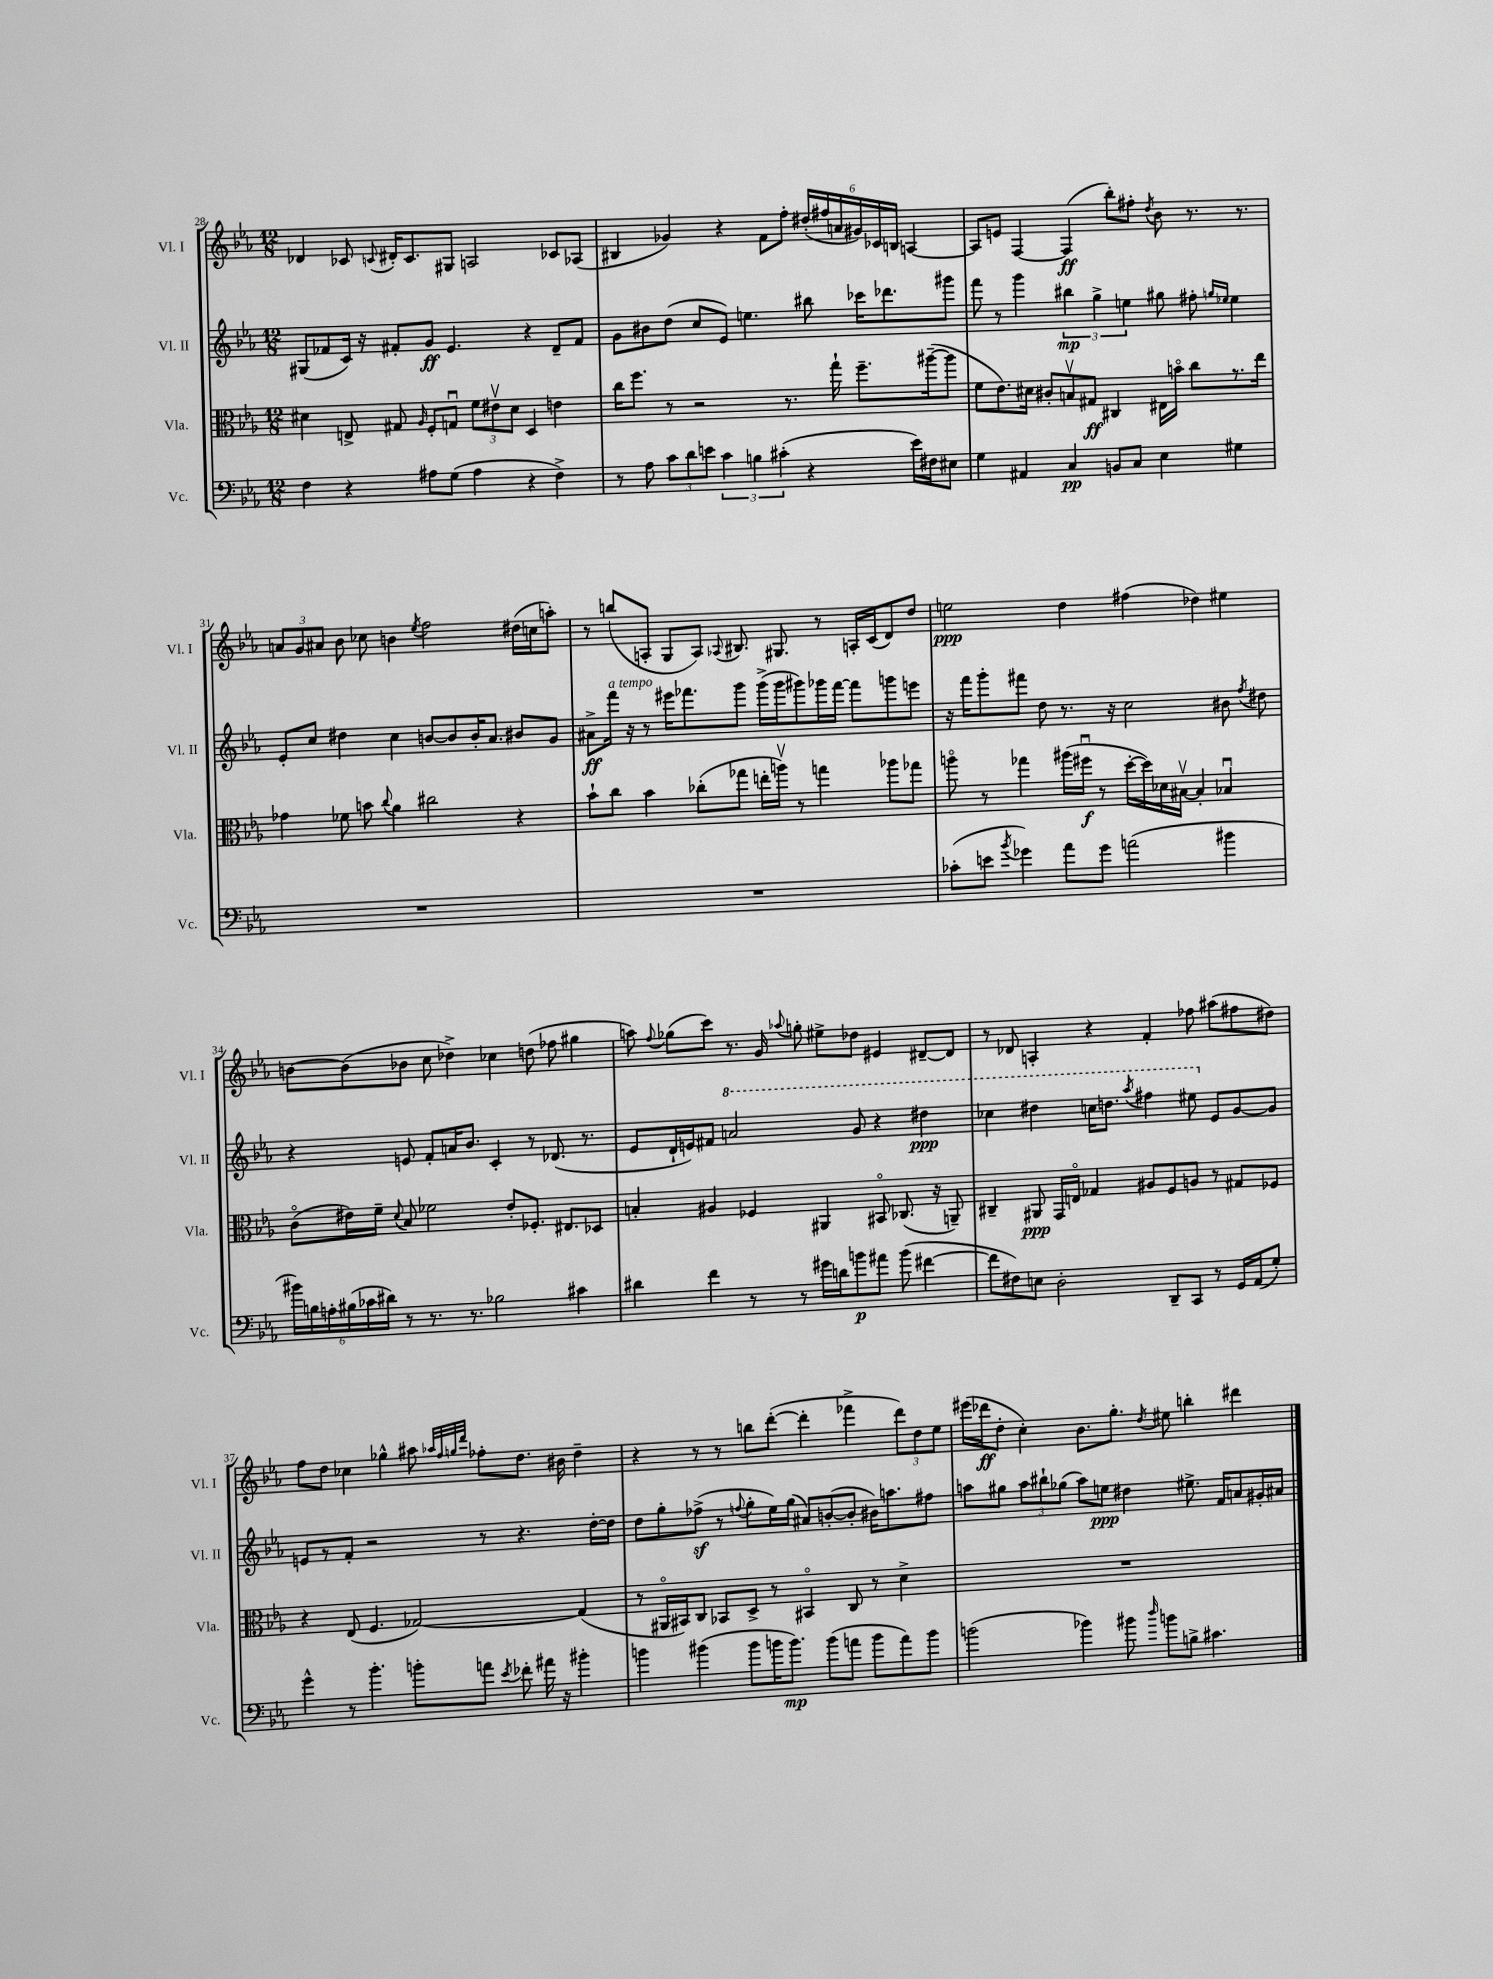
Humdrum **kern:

**kern	**kern	**kern	**kern
*staff4	*staff3	*staff2	*staff1
*clefF4	*clefC3	*clefG2	*clefG2
*k[b-e-a-]	*k[b-e-a-]	*k[b-e-a-]	*k[b-e-a-]
*M12/8	*M12/8	*M12/8	*M12/8
4F	4d#	(8G#	4d-
.	.	8f-	.
4r	8E^	16c)	8c-
.	.	16r	.
.	.	.	8qqc
.	8G#	8f#'	16d#'
.	.	.	8.c
.	16qqA-	.	.
8A#	8F'	8g	.
(8G	8Gu	4.e-	8G#
4A#	12f	.	2A
.	12e#v	.	.
.	12d#	.	.
4r	4D	4r	.
4F^)	4e	8d~	8c-
.	.	8f#	(8A-
=	=	=	=
8r	16cc	8g	4B#
.	8.ff	.	.
8A-	.	8b#	.
12c	8r	(8dd	4g-)
12d	.	.	.
.	2r	8cc	.
12e	.	.	.
6c	.	8e-)	4r
.	.	4.ee	.
6B	.	.	.
.	.	.	8f
(6c#'	.	.	.
.	8.r	.	8ff'
4r	.	8bb#	(24dd#'
.	.	.	24ff#
.	16gg`	.	.
.	.	.	24a
.	8.ff~	16ccc-	24g#)
.	.	.	24c-
.	.	8.ddd-	.
.	.	.	24B
16e)	.	.	[4A
16F#	([16aa#~	.	.
8E#	8aa#]	8ggg#	.
=	=	=	=
4G	8f	8fff	8A]
.	8.e-)	8r	8e
4AA#	.	4ggg	[4F
.	16d#	.	.
.	8c#'	.	.
4C	8Bv	6bb#	(4F]
.	8G#	.	.
.	.	6gg^	.
8BB	4C#	.	8bb-')
.	.	6ee	.
8C	.	.	8ff#'
.	.	.	8qdd
4E-	16E#	8gg#	8b-
.	16bo	.	.
.	8cc	8ff#'	8.r
.	.	16qqgg	.
.	.	16qqee-	.
4G#	8.r	4ee-	.
.	.	.	8.r
.	16ee-	.	.
=	=	=	=
1.r	4g-	8e-'	12a
.	.	.	12g
.	.	8cc	.
.	.	.	12a#
.	8f-	4dd#	8b-
.	8b	.	8cc-
.	8qqcc	.	.
.	4a-	4cc	4b
.	.	.	8qee-
.	2cc#	[8b	2ff
.	.	8b]	.
.	.	16b'	.
.	.	8.a-	.
.	4r	8b#	(16dd#
.	.	.	16cc
.	.	8g	8aa')
=	=	=	=
1.r	8b-`	8a#^	8r
.	8cc	16fff	(8bb
.	.	16r	.
.	4b-	8r	8A'
.	.	16eee#	8G
.	.	8.fff-	.
.	(8cc-'	.	8A)
.	.	.	8qqA-
.	8gg-	8ggg	8.B#
.	16ee'	(16ggg^	.
.	16aav)	16ggg	8.G#
.	8r	8ggg#)	.
.	4gg	16ggg-	8r
.	.	[16fff-	.
.	.	8fff-]	16A'
.	.	.	(16c
.	8aa-	8ggg	8d)
.	8gg-	8eee	8dd
=	=	=	=
(8c-'	8aao	16r	2ee
.	.	16fff	.
8e	8r	8ggg'	.
8qb-	.	.	.
4g-)	4gg-	8fff#	.
.	.	8dd	.
8a-	(16aa#	8.r	4dd
.	16ff#u	.	.
8g-	8r	.	.
.	.	16r	.
(2a	[16dd'	2cc	(4ff#
.	16dd])	.	.
.	16d-	.	.
.	[16B#v	.	.
.	4B#']	.	4dd-)
4b#	4B-u	8b#	4ee#
.	.	8qff	.
.	.	8dd#	.
=	=	=	=
24b#)	(8co	4r	[8b
24B	.	.	.
24A'	.	.	.
(24B#	16e#)	.	(8b]
24c-	.	.	.
.	16f~	.	.
24d#)	.	.	.
.	8qqd	.	.
8r	8B-	8e	8b-
8.r	2f-	8f'	8cc
.	.	16a	4dd-^)
8.r	.	8.b-	.
2B-	.	4c'	4cc-
.	8e#'	.	.
.	8.F-'	8r	(8dd
.	.	(8.d-	8ff-
.	8.E#	.	.
4c#	.	.	4gg#
.	.	8.r	.
.	8D-	.	.
=	=	=	=
4d#	4B'	8e-	8aa)
.	.	.	8qqff
.	.	16d`	(8gg-
.	.	16e)	.
4f	4A#	8f#	8ccc)
.	.	2aa	8.r
8r	4F-	.	.
.	.	.	16g
.	.	.	8qqaa-
8r	.	.	8gg'
16g#	4AA#	.	8ee#^
16d	.	.	.
8b	.	8gg	8dd-
8a#	8BB#o	4r	4e#
(8b	(8.C-	.	.
[4f#	.	4ddd#	[8d#~
.	16r	.	.
.	8AA~)	.	8d#]
=	=	=	=
8f#]	4C#~	4ccc-	8r
8F#)	.	.	8d-
8E	8AA#	4ddd#	4A'
2D'	16GG	.	.
.	16Eo	.	.
.	4G-	16ccc	4r
.	.	8.ddd	.
.	.	8qaaa-	.
.	8A#	4fff#	4f'
8DD~	8F	.	.
8CC	8A	8eee#	8ff-
8r	8r	8e-	(8aa#
16GG	8G#	[8g	8ff#
(16AA-	.	.	.
8G')	8F-	8g]	8dd#)
=	=	=	=
4g^^	4r	8e	8ff
.	.	8r	8dd
8r	(8E-	8f'	4cc-
4.b-'	4.F	2r	.
.	.	.	4gg-^^
8b'	[2G-)	.	8aa#
.	.	.	32qqaa-
.	.	.	32qqff
.	.	.	32qqgg
.	.	.	32qqddd
8a	.	8r	8ff-'
8qe-	.	.	.
8f-'	.	4.r	8.dd
16a#	.	.	.
16r	.	.	16b#
4b#'	(4G-]	.	4dd~
.	.	[16dd'	.
.	.	16dd]	.
=	=	=	=
4b	8r	8dd	4r
.	16AA#o	8gg'	.
.	16BB#)	.	.
(4b#	8C	(8ff-^	8r
.	8BB-	8r	8r
.	.	8qqff	.
8b#	8D^	8gg'	8bb
16b	8r	16ee-)	([8ddd'
8.b)	.	(16gg	.
.	4BB#o	8a#)	4ddd']
(8b	.	([8b'	.
8a	8C	8b']	4fff-^
8b	8r	16b#)	.
.	.	8.aa	.
8a)	4d^	.	12ddd)
.	.	.	12dd
8b	.	8ff#	.
.	.	.	12ee-
=	=	=	=
(2b	1.r	8aa	(16eee#
.	.	.	16ddd-
.	.	8gg#	8dd'
.	.	12aa	4cc')
.	.	12bb#`	.
.	.	(12gg-	.
4b-)	.	8aa)	8.b-
.	.	8ee	.
.	.	.	8.gg'
8b#	.	4dd#	.
16qqdd	.	.	8qdd
8b	.	.	8ee#
8B^	.	8.ee#^	4bb'
4.c#	.	.	.
.	.	16f	.
.	.	8a	4ddd#
.	.	16g#'	.
.	.	16a#	.
==	==	==	==
*-	*-	*-	*-
